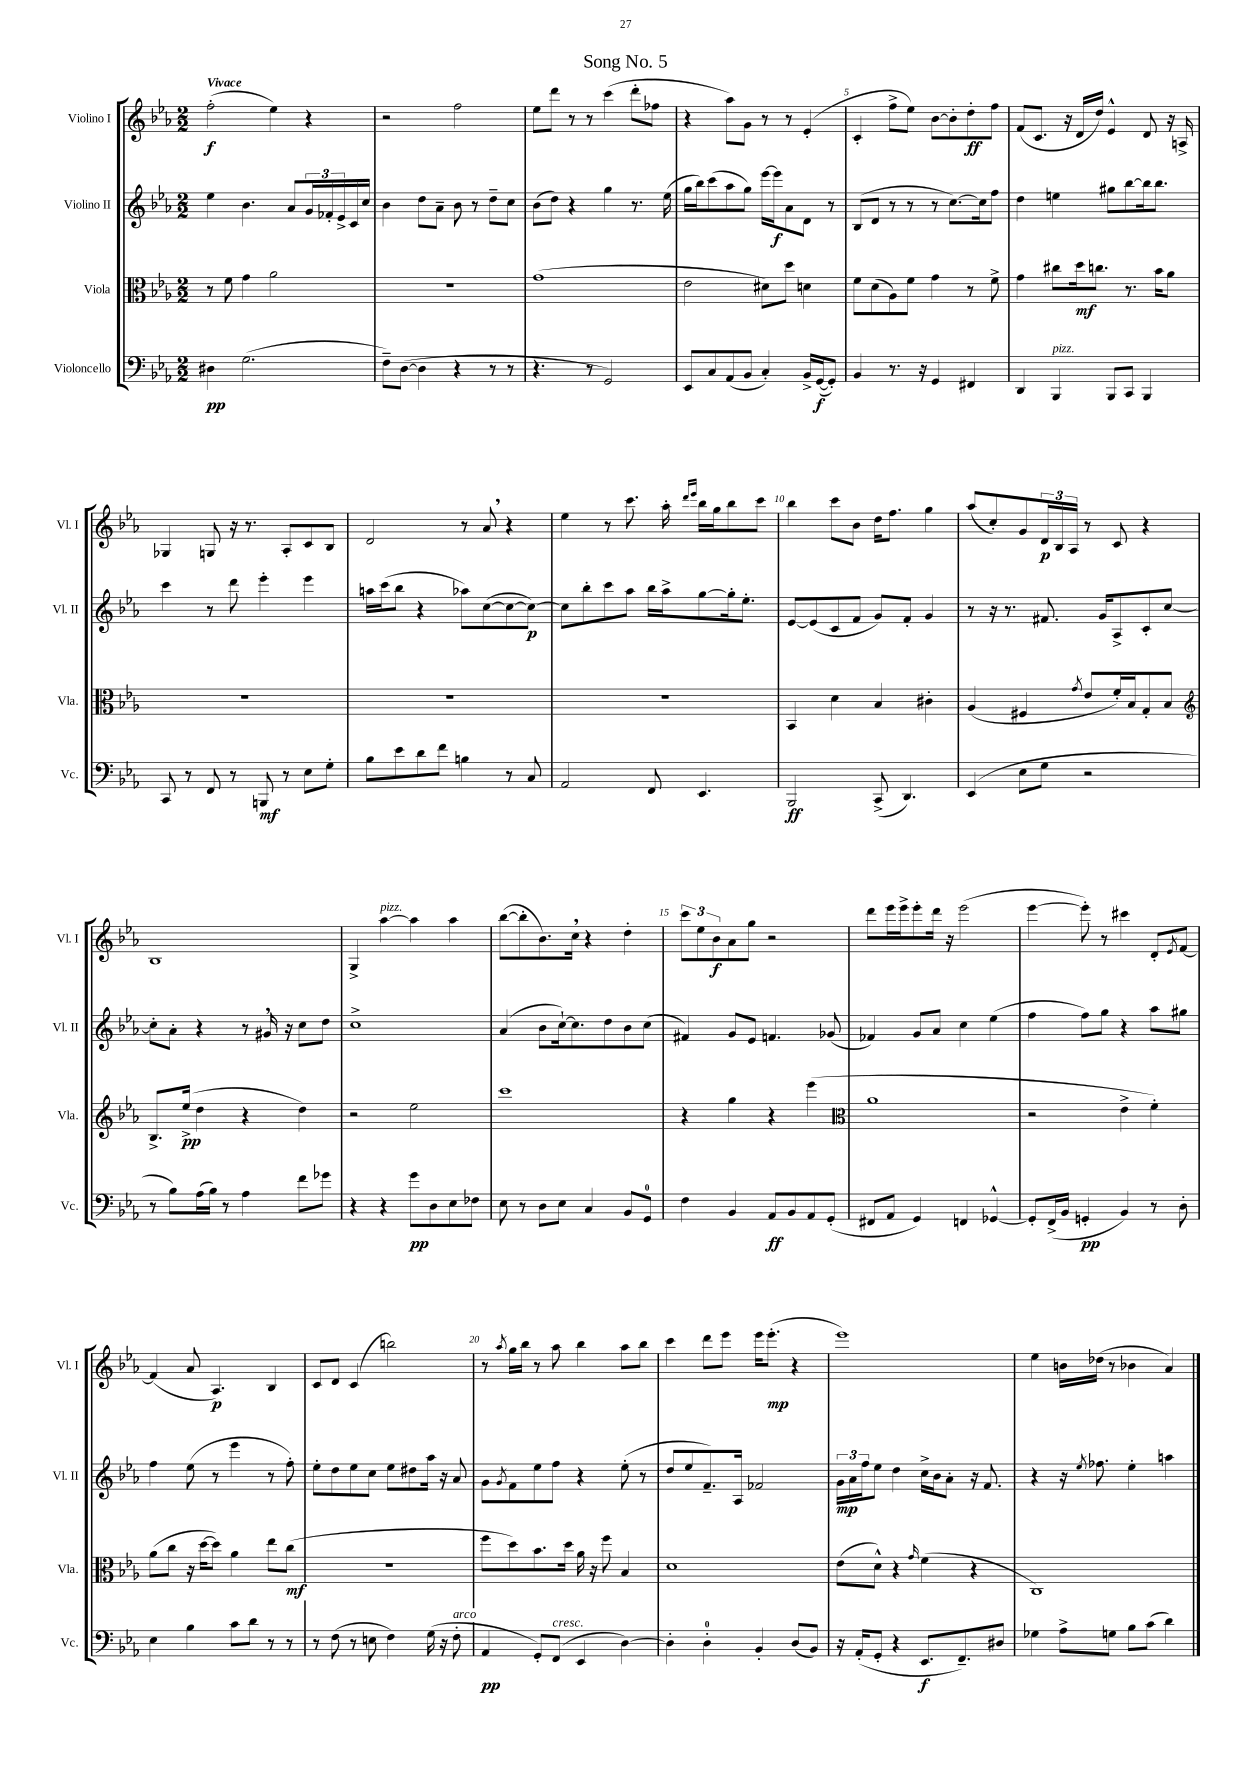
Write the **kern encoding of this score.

**kern	**dynam	**kern	**dynam	**kern	**dynam	**kern	**dynam
*part4	*part4	*part3	*part3	*part2	*part2	*part1	*part1
*staff4	*staff4	*staff3	*staff3	*staff2	*staff2	*staff1	*staff1
*I"Violoncello	*	*I"Viola	*	*I"Violino II	*	*I"Violino I	*
*I'Vc.	*	*I'Vla.	*	*I'Vl. II	*	*I'Vl. I	*
*clefF4	*	*clefC3	*	*clefG2	*	*clefG2	*
*k[b-e-a-]	*	*k[b-e-a-]	*	*k[b-e-a-]	*	*k[b-e-a-]	*
*M2/2	*	*M2/2	*	*M2/2	*	*M2/2	*
=1	=1	=1	=1	=1	=1	=1	=1
!	!	!	!	!	!	!LO:TX:a:B:t=Vivace	!
4D#X\	pp	8r	.	4ee-\	.	(2ff'\	f
.	.	8f\	.	.	.	.	.
(2.G\	.	4g\	.	4.b-\	.	.	.
.	.	2a-\	.	.	.	4ee-\)	.
.	.	.	.	8a-/L	.	.	.
.	.	.	.	24g/L	.	4r	.
.	.	.	.	24f-X'/	.	.	.
.	.	.	.	24e-^/	.	.	.
.	.	.	.	16c/	.	.	.
.	.	.	.	16cc/JJ	.	.	.
=2	=2	=2	=2	=2	=2	=2	=2
8F~\L)	.	1r	.	4b-\	.	2r	.
([8D\J	.	.	.	.	.	.	.
4D\]	.	.	.	8dd\L	.	.	.
.	.	.	.	8a-~\J	.	.	.
4r	.	.	.	8b-\	.	2ff\	.
.	.	.	.	8r	.	.	.
8r	.	.	.	8dd~\L	.	.	.
8r	.	.	.	8cc\J	.	.	.
=3	=3	=3	=3	=3	=3	=3	=3
4.r	.	(1g	.	(8b-\L	.	8ee-\L	.
.	.	.	.	8dd\J)	.	8ddd\J	.
.	.	.	.	4r	.	8r	.
8r	.	.	.	.	.	8r	.
2GG/)	.	.	.	4gg\	.	(4ccc\	.
.	.	.	.	8.r	.	8ddd'\L	.
.	.	.	.	.	.	8ff-X\J	.
.	.	.	.	(16ee-\	.	.	.
=4	=4	=4	=4	=4	=4	=4	=4
8EE-/L	.	2e-\	.	16gg\LL	.	4r	.
.	.	.	.	16bb-\J)	.	.	.
8C/	.	.	.	(8ccc\	.	.	.
(8AA-/	.	.	.	8aa-\	.	8aa-\L)	.
8BB-/J	.	.	.	8gg\J)	.	8g\J	.
4C'/)	.	8d#X\L)	.	[16eee-\LL	.	8r	.
.	.	.	.	16eee-\J]	f	.	.
.	.	8dd\J	.	8a-\	.	8r	.
16BB-^/LL	.	4dn\	.	8d\J	.	(4e-'/	.
([16GG/J	f	.	.	.	.	.	.
8GG'/J])	.	.	.	8r	.	.	.
=5	=5	=5	=5	=5	=5	=5	=5
4BB-/	.	8f\L	.	(8B-/L	.	4c'/	.
.	.	(8d\	.	8d/J	.	.	.
8.r	.	8A-\)	.	8r	.	8ff^\L	.
.	.	8f\J	.	8r	.	8ee-\J)	.
16r	.	.	.	.	.	.	.
4GG/	.	4g\	.	8r	.	[8b-\L	.
.	.	.	.	[8.cc\L)	.	8b-'\]	.
4FF#X/	.	8r	.	.	.	8dd'\	ff
.	.	.	.	16cc\k]	.	.	.
.	.	8f^\	.	8ff\J	.	8ff\J	.
=6	=6	=6	=6	=6	=6	=6	=6
4DD/	.	4g\	.	4dd\	.	(8f/L	.
.	.	.	.	.	.	8.c/J	.
!LO:TX:a:i:t=pizz.	!	!	!	!	!	!	!
4BBB-/	.	8cc#X\L	.	4een\	.	.	.
.	.	.	.	.	.	16r	.
.	.	16dd\k	mf	.	.	16d/LL	.
.	.	8.ccn\J	.	.	.	16dd/JJ)	.
8BBB-/L	.	.	.	8gg#X\L	.	4e-^^/	.
8CC/J	.	8.r	.	[8bb-\	.	.	.
4BBB-/	.	.	.	16bb-\k]	.	8d/	.
.	.	16b-\KL	.	8.bb-\J	.	.	.
.	.	8a-\J	.	.	.	16r	.
.	.	.	.	.	.	16An^/	.
!!LO:LB:g=z
=7	=7	=7	=7	=7	=7	=7	=7
8CC/	.	1r	.	4ccc\	.	4G-X/	.
8r	.	.	.	.	.	.	.
8FF/	.	.	.	8r	.	8Gn/	.
8r	.	.	.	8ddd\	.	16r	.
.	.	.	.	.	.	8.r	.
8BBBn/	mf	.	.	4eee-'\	.	.	.
8r	.	.	.	.	.	8A-'/L	.
8E-\L	.	.	.	4eee-\	.	8c/	.
8G'\J	.	.	.	.	.	8B-/J	.
=8	=8	=8	=8	=8	=8	=8	=8
8B-\L	.	1r	.	16aan\LL	.	2d/	.
.	.	.	.	(16ccc\J	.	.	.
8e-\	.	.	.	8bb-\J	.	.	.
8d\	.	.	.	4r	.	.	.
8f\J	.	.	.	.	.	.	.
4Bn\	.	.	.	8aa-X\L)	.	8r	.
.	.	.	.	([8cc\	.	8a-,/	.
8r	.	.	.	8cc\_	.	4r	.
8C/	.	.	.	8cc\J_)	p	.	.
=9	=9	=9	=9	=9	=9	=9	=9
2AA-/	.	1r	.	8cc\L]	.	4ee-\	.
.	.	.	.	8bb-'\	.	.	.
.	.	.	.	8ccc\	.	8r	.
.	.	.	.	8aa-\J	.	8.ccc\	.
8FF/	.	.	.	16bb-\LL	.	.	.
.	.	.	.	16aa-^\J	.	16aa-'\	.
.	.	.	.	.	.	16qqddd/LL	.
.	.	.	.	.	.	16qqeee-/JJ	.
4.EE-/	.	.	.	[8gg\	.	16bb-\LL	.
.	.	.	.	.	.	16gg\J	.
.	.	.	.	16gg'\k]	.	8bb-\	.
.	.	.	.	8.ee-'\J	.	.	.
.	.	.	.	.	.	8ccc\J	.
=10	=10	=10	=10	=10	=10	=10	=10
2BBB-/	ff	4BB-/	.	[8e-/L	.	4bb-\	.
.	.	.	.	(8e-/]	.	.	.
.	.	4d\	.	8c/	.	8ccc\L	.
.	.	.	.	8f/J	.	8b-\J	.
(8CC^/	.	4B-/	.	8g/L)	.	16dd\KL	.
.	.	.	.	.	.	8.ff\J	.
4.DD/)	.	.	.	8f'/J	.	.	.
.	.	4c#X'\	.	4g/	.	4gg\	.
=11	=11	=11	=11	=11	=11	=11	=11
(4EE-/	.	(4A-/	.	8r	.	(8aa-/L	.
.	.	.	.	16r	.	8cc'/)	.
.	.	.	.	8.r	.	.	.
8E-\L	.	4F#X/	.	.	.	8g/	.
8G\J	.	.	.	8.f#X/	.	24d/L	p
.	.	.	.	.	.	24B-/	.
.	.	.	.	.	.	24A-/JJ	.
.	.	8qg/	.	.	.	.	.
2r	.	8e-/L	.	.	.	8r	.
.	.	.	.	16g/KL	.	.	.
.	.	16f'/L)	.	8A-^/	.	8c/	.
.	.	16B-/J	.	.	.	.	.
.	.	8G'/	.	8c'/	.	4r	.
.	.	8B-/J	.	[8cc/J	.	.	.
!!LO:LB:g=z
=12	=12	=12	=12	=12	=12	=12	=12
*	*	*clefG2	*	*	*	*	*
8r	.	8.B-^/L	.	8cc'\L]	.	1B-	.
8B-\L)	.	.	.	8a-'\J	.	.	.
.	.	(16ee-^/Jk	pp	.	.	.	.
(16A-\L	.	4dd\	.	4r	.	.	.
16B-\JJ)	.	.	.	.	.	.	.
8r	.	.	.	.	.	.	.
4A-\	.	4r	.	8r	.	.	.
.	.	.	.	16g#X,/	.	.	.
.	.	.	.	16r	.	.	.
8f\L	.	4dd\)	.	8cc\L	.	.	.
8g-X\J	.	.	.	8dd\J	.	.	.
=13	=13	=13	=13	=13	=13	=13	=13
4r	.	2r	.	1cc^	.	4G^/	.
!	!	!	!	!	!	!LO:TX:a:i:t=pizz.	!
4r	.	.	.	.	.	[4aa-\	.
8g\L	pp	2ee-\	.	.	.	4aa-\]	.
8D\	.	.	.	.	.	.	.
8E-\	.	.	.	.	.	4aa-\	.
8F-X\J	.	.	.	.	.	.	.
=14	=14	=14	=14	=14	=14	=14	=14
8E-\	.	1ccc	.	(4a-/	.	([8bb-\L	.
8r	.	.	.	.	.	8bb-'\]	.
8D\L	.	.	.	8b-\L	.	8.b-\)	.
8E-\J	.	.	.	[16cc`\k)	.	.	.
.	.	.	.	8.cc\]	.	16cc,\Jk	.
4C/	.	.	.	.	.	4r	.
.	.	.	.	8dd\	.	.	.
8BB-/L	.	.	.	8b-\	.	4dd'\	.
8GG/J	.	.	.	(8cc\J	.	.	.
=15	=15	=15	=15	=15	=15	=15	=15
4F\	.	4r	.	4f#X/)	.	12ccc\L	.
.	.	.	.	.	.	12ee-\	.
.	.	.	.	.	.	12b-\	f
4BB-/	.	4gg\	.	8g/L	.	8a-\	.
.	.	.	.	8e-/J	.	8gg\J	.
8AA-/L	ff	4r	.	4.fn/	.	2r	.
8BB-/	.	.	.	.	.	.	.
8AA-/	.	(4eee-\	.	.	.	.	.
(8GG'/J	.	.	.	(8g-X/	.	.	.
=16	=16	=16	=16	=16	=16	=16	=16
*	*	*clefC3	*	*	*	*	*
8FF#X/L	.	1a-	.	4f-X/)	.	8ddd\L	.
8AA-/J	.	.	.	.	.	16eee-\L	.
.	.	.	.	.	.	16eee-^\J	.
4GG/)	.	.	.	8g/L	.	8eee-'\	.
.	.	.	.	8a-/J	.	16ddd\Jk	.
.	.	.	.	.	.	16r	.
4FFn/	.	.	.	4cc\	.	(2eee-\	.
[4GG-X^^/	.	.	.	(4ee-\	.	.	.
=17	=17	=17	=17	=17	=17	=17	=17
8GG-'/L]	.	2r	.	4ff\	.	[4eee-\	.
(16FF^/L	.	.	.	.	.	.	.
16BB-/JJ	.	.	.	.	.	.	.
4GGn'/	pp	.	.	8ff\L)	.	8eee-'\])	.
.	.	.	.	8gg\J	.	8r	.
4BB-/)	.	4e-^\	.	4r	.	4ccc#X\	.
8r	.	4f'\)	.	8aa-\L	.	8d'/L	.
.	.	.	.	.	.	8qe-/	.
8D'\	.	.	.	8gg#X\J	.	[8f/J	.
!!LO:LB:g=z
=18	=18	=18	=18	=18	=18	=18	=18
4E-\	.	(8a-\L	.	4ff\	.	(4f/]	.
.	.	8cc\J	.	.	.	.	.
4B-\	.	16r	.	(8ee-\	.	8a-/	.
.	.	[16dd\KL	.	.	.	.	.
.	.	8dd\J])	.	8r	.	4.A-/)	p
8c\L	.	4a-\	.	4eee-\	.	.	.
8d\J	.	.	.	.	.	.	.
8r	.	8ee-\L	.	8r	.	4B-/	.
8r	.	(8cc\J	mf	8ff'\)	.	.	.
=19	=19	=19	=19	=19	=19	=19	=19
8r	.	1r	.	8ee-'\L	.	8c/L	.
(8F\	.	.	.	8dd\	.	8d/J	.
8r	.	.	.	8ee-\	.	(4c/	.
8En\	.	.	.	8cc\J	.	.	.
4F\)	.	.	.	8ee-\L	.	2bbn\)	.
.	.	.	.	8dd#X\	.	.	.
(16G\	.	.	.	16aa-\Jk	.	.	.
16r	.	.	.	16r	.	.	.
!LO:TX:a:i:t=arco	!	!	!	!	!	!	!
8F'\	.	.	.	8a-/	.	.	.
=20	=20	=20	=20	=20	=20	=20	=20
4AA-/	pp	8ff\L	.	8g\L	.	8r	.
.	.	.	.	8qg/	.	8qaa-/	.
.	.	8dd\)	.	8f\	.	16gg\LL	.
.	.	.	.	.	.	16bb-\JJ	.
8GG'/L)	.	8.b-\	.	8ee-\	.	8r	.
!LO:TX:a:i:t=cresc.	!	!	!	!	!	!	!
(8FF/J	.	.	.	8ff\J	.	8aa-\	.
.	.	16dd\Jk	.	.	.	.	.
4EE-/	.	16a-\	.	4r	.	4bb-\	.
.	.	16r	.	.	.	.	.
.	.	8ff\	.	.	.	.	.
[4D\)	.	4B-/	.	(8ee-'\	.	8aa-\L	.
.	.	.	.	8r	.	8bb-\J	.
=21	=21	=21	=21	=21	=21	=21	=21
4D'\]	.	1d	.	8dd/L	.	4ccc\	.
.	.	.	.	8ee-/	.	.	.
4D'\	.	.	.	8.f~/)	.	8ddd\L	.
.	.	.	.	.	.	8eee-\J	.
.	.	.	.	16A-/Jk	.	.	.
4BB-'/	.	.	.	2f-X/	.	16eee-\KL	.
.	.	.	.	.	.	(8.eee-'\J	mp
(8D/L	.	.	.	.	.	4r	.
8BB-/J)	.	.	.	.	.	.	.
=22	=22	=22	=22	=22	=22	=22	=22
16r	.	(8e-\L	.	24g\LL	mp	1eee-)	.
.	.	.	.	24a-\	.	.	.
(16AA-'/KL	.	.	.	.	.	.	.
.	.	.	.	24ff\J	.	.	.
8GG'/J	.	8d^^\J)	.	8ee-\J	.	.	.
4r	.	4r	.	4dd\	.	.	.
.	.	16qqg/	.	.	.	.	.
8.EE-/L	f	(4f\	.	16cc^\LL	.	.	.
.	.	.	.	16b-\J	.	.	.
.	.	.	.	8a-'\J	.	.	.
8.FF~/)	.	.	.	.	.	.	.
.	.	4r	.	16r	.	.	.
.	.	.	.	8.f/	.	.	.
8D#X/J	.	.	.	.	.	.	.
=23	=23	=23	=23	=23	=23	=23	=23
4G-X\	.	1C)	.	4r	.	4ee-\	.
8A-^\L	.	.	.	16r	.	16bn\LL	.
.	.	.	.	8qee-/	.	.	.
.	.	.	.	8.ff-X\	.	(16dd-X\JJ	.
8Gn\J	.	.	.	.	.	8r	.
8B-\L	.	.	.	4ee-'\	.	4b-X\	.
(8c\J	.	.	.	.	.	.	.
4d\)	.	.	.	4aan\	.	4a-/)	.
==	==	==	==	==	==	==	==
*-	*-	*-	*-	*-	*-	*-	*-
